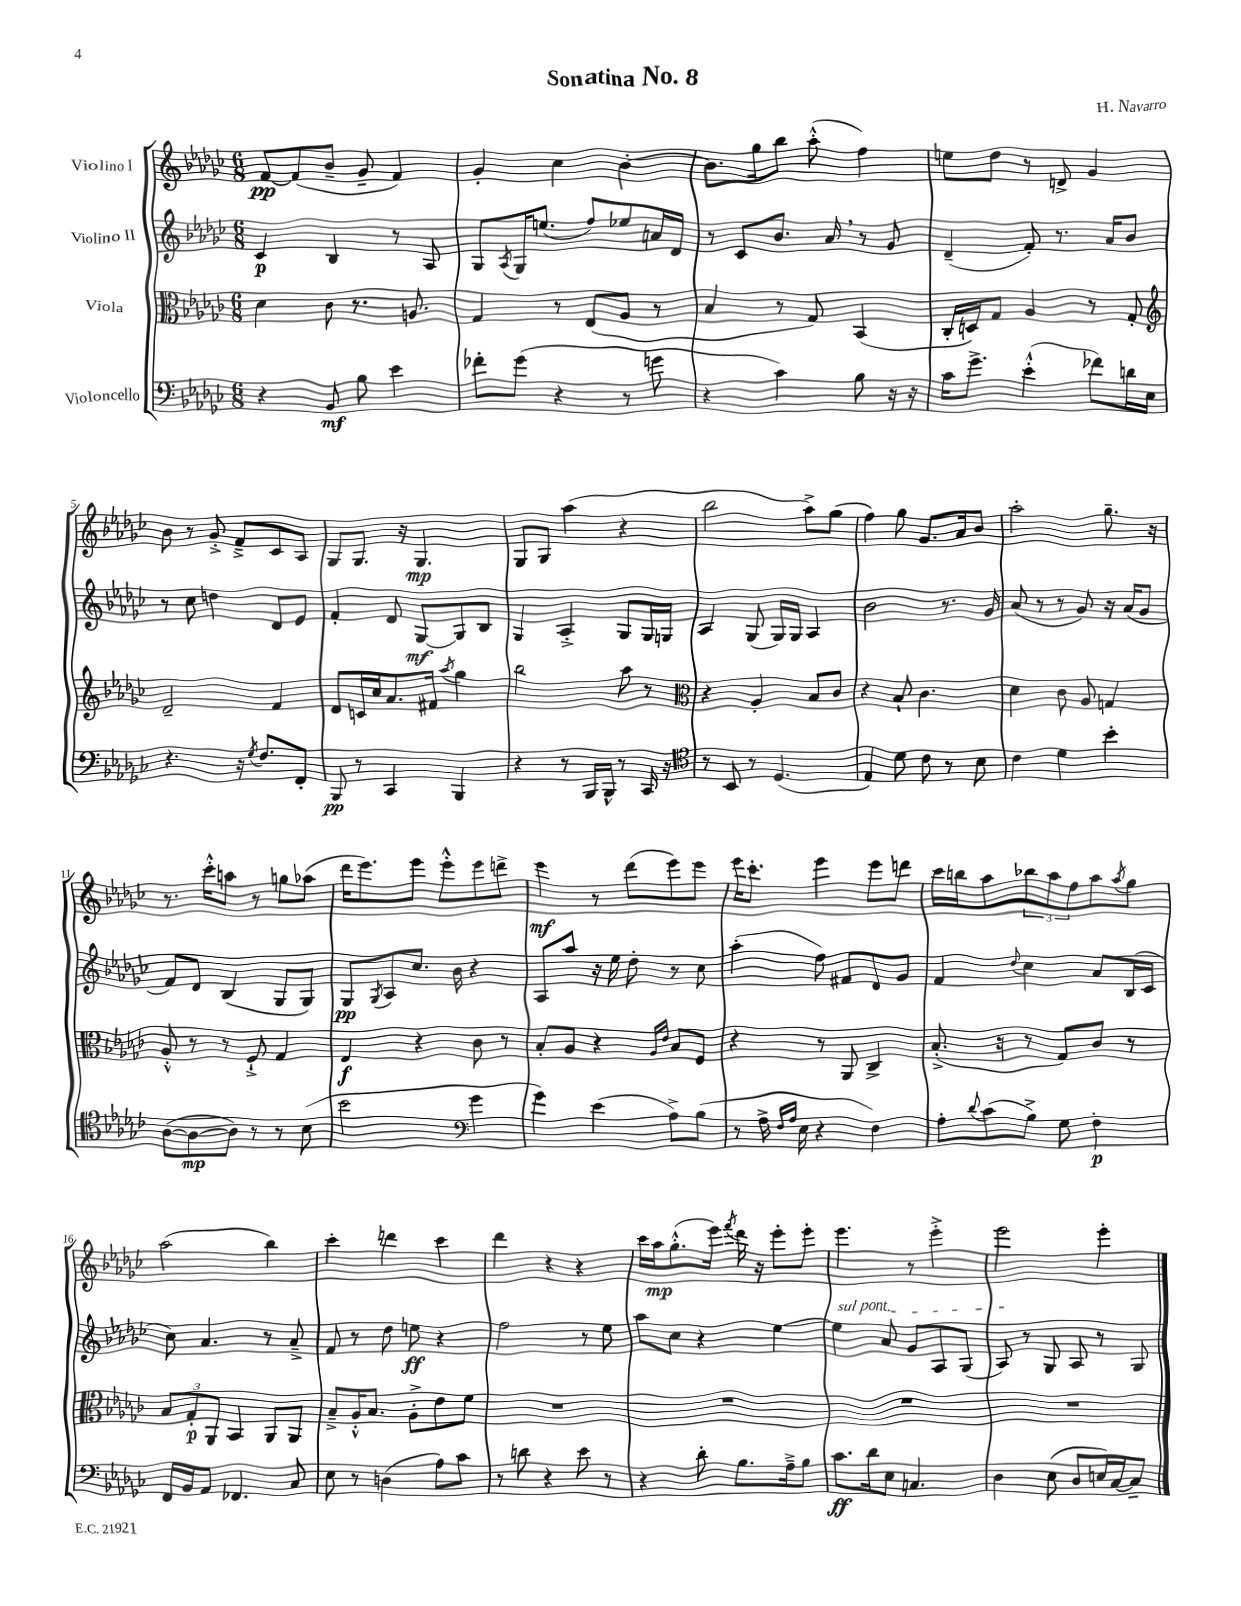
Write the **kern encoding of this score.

**kern	**kern	**kern	**kern
*staff4	*staff3	*staff2	*staff1
*clefF4	*clefC3	*clefG2	*clefG2
*k[b-e-a-d-g-c-]	*k[b-e-a-d-g-c-]	*k[b-e-a-d-g-c-]	*k[b-e-a-d-g-c-]
*M6/8	*M6/8	*M6/8	*M6/8
4r	4d-	4c-	[8f
.	.	.	(8f]
8BB-	8c-	4B-	8b-~
8B-	8.r	.	8g-~
4e-	.	8r	4f)
.	8.A	.	.
.	.	8A-	.
=	=	=	=
8f-'	4G-	8G-	4g-'
.	.	8qA-	.
(8g-	.	16G-	.
.	.	(8.ee	.
4r	8r	.	4cc-
.	(8E-	8ff)	.
8r	8A-	8ee-	[4b-'
8g	8r	16a	.
.	.	16d-	.
=	=	=	=
4r	4B-	8r	8.b-]
.	.	8c-	.
.	.	.	16gg-
4c-)	8r	8.b-	8bb-
.	8G-)	.	(8aa-'^^
.	.	16a-	.
8B-	(4BB-	8r	4ff)
16r	.	8g-	.
16r	.	.	.
=	=	=	=
16c-	16C-'	(4d-~	8ee
8.g-^	16D)	.	.
.	8G-	.	8dd-
(4e-'^^	4A-	8f')	8r
.	.	8.r	8d^
8f-)	8r	.	4g-
.	.	16a-	.
16d	8G-'	8b-	.
16E-	.	.	.
=	=	=	=
*	*clefG2	*	*
4.r	2d-~	8r	8b-
.	.	8cc-	8r
.	.	4dd	8g-'^
16r	.	.	8f~^
8qG-	.	.	.
8.F	.	.	.
.	4f	8d-	8c-
8FF'	.	8e-	8A-
=	=	=	=
8BBB-	8d-	4f'	8G-
8r	16c	.	8.G-
.	16cc-	.	.
4CC-	8.a-	8d-	.
.	.	.	16r
.	.	[8G-	4.G-
.	16f#	.	.
.	8qaa-	.	.
4BBB-	4gg-	8G-]	.
.	.	8B-	.
=	=	=	=
4r	2bb-	4G-	8G-
.	.	.	8G-
8r	.	4A-'^	(4aa-
16BBB-	.	.	.
16BBB-^^	.	.	.
8r	8aa-	8G-	4r
16CC-	8r	16G-	.
16r	.	16G	.
=	=	=	=
*clefC4	*clefC3	*	*
8r	4r	4A-	2bb-
8BB-	.	.	.
8r	4A-'	(8G-	.
(4.D-	.	16G-)	.
.	.	16G-	.
.	8B-	4A-	8aa-^)
.	8c-	.	(8gg-
=	=	=	=
4E-)	4r	2b-	4ff)
8d-	8B-`	.	8gg-
8c-	4.c-	.	8.g-
8r	.	8.r	.
.	.	.	16a-
8B-	.	.	8b-
.	.	16g-	.
=	=	=	=
4c-	4d-	(8a-	2aa-'
.	.	8r	.
4d-	8c-	8r	.
.	8A-	8g-)	.
4b-'	4G	16r	8.gg-~
.	.	(16a-	.
.	.	8g-	.
.	.	.	16r
=	=	=	=
([8A-	8A-'^^	8f)	8.r
8A-_	8r	8d-	.
.	.	.	16ccc-'^^
8A-])	8r	(4B-	8aa
8r	8F`^	.	8r
8r	4G-	8G-	8gg
(8B-	.	8G-)	(8aa-
=	=	=	=
2b-	4E-	8G-	16ddd-
.	.	.	8.eee-)
.	.	8qG-	.
.	.	8A-	.
.	4r	8.cc-	8eee-
.	.	.	8eee-'^^
.	.	16b-	.
*clefF4	*	*	*
4g-	8c-	4r	8eee-
.	8r	.	8ddd^
=	=	=	=
4g-)	8B-'	8A-	4eee-
.	8A-	8aa-	.
(4e-	4r	16r	8r
.	.	16ee-	.
.	.	8dd-'	(8ddd-
.	16qqA-	.	.
.	16qqe-	.	.
8A-^)	8B-	8r	8eee-)
(8B-	8F	8cc-	8eee-
=	=	=	=
8r	4r	(4aa-'	16eee-
.	.	.	8.ccc-'
16A-^	.	.	.
16qqF	.	.	.
16qqA-	.	.	.
16E-	.	.	.
4r	8r	8ff)	4eee-
.	8AA-	8f#	.
4F)	4C-^	8d-	8eee-
.	.	8g-	8ddd
=	=	=	=
8A-'	(8.B-'^	4f	16ccc-
.	.	.	16bb
8qqd-	.	.	.
(8c-	.	.	8aa-
.	16r	.	.
.	.	8qqdd-	.
8B-^)	8r	4cc-	12bb-
.	.	.	12aa-
8G-	8G-)	.	.
.	.	.	12ff
4F'	8c-	8a-	8aa-
.	.	.	8qaa-
.	8r	(16B-	8gg-
.	.	16c-	.
=	=	=	=
16FF	12B-	8cc-)	(2aa-
16BB-	.	.	.
.	12G-'	.	.
8AA-	.	4.a-	.
.	12AA-	.	.
4.FF-	4BB-	.	.
.	8AA-	8r	4bb-)
8C-	8AA-	8a-~^	.
=	=	=	=
8E-	8B-~^	8f	4ccc-'
8r	16A-'^^	8r	.
.	8.B-	.	.
(4D	.	8dd-	4ddd
.	8A-'^	8ee	.
8A-)	8e-	4r	4ccc-
8c-	8f	.	.
=	=	=	=
8r	2.r	2ff	4ddd-
8d	.	.	.
4r	.	.	4r
8e-	.	8r	4r
8r	.	8ee-	.
=	=	=	=
4r	2.r	8aa-	16ccc-
.	.	.	16aa-
.	.	8cc-	(8.gg-'^^
8d-'	.	4r	.
.	.	.	16eee-)
.	.	.	8qfff
8.B-	.	.	16ddd-
.	.	.	16r
.	.	[4ee-	8eee-'
16A-~^	.	.	.
8B-	.	.	8eee-'
=	=	=	=
8.c-	2.r	4ee-]	4.eee-
16d-	.	.	.
8E-	.	8a-	.
4.C	.	8g-	8r
.	.	8A-	4eee-'^
.	.	(8G-	.
=	=	=	=
4D-	2.r	8A-)	2eee-
.	.	8r	.
(8E-	.	8G-	.
8D-	.	8A-	.
16E)	.	8r	4eee-'
[16C-	.	.	.
8C-~]	.	8G-	.
==	==	==	==
*-	*-	*-	*-
